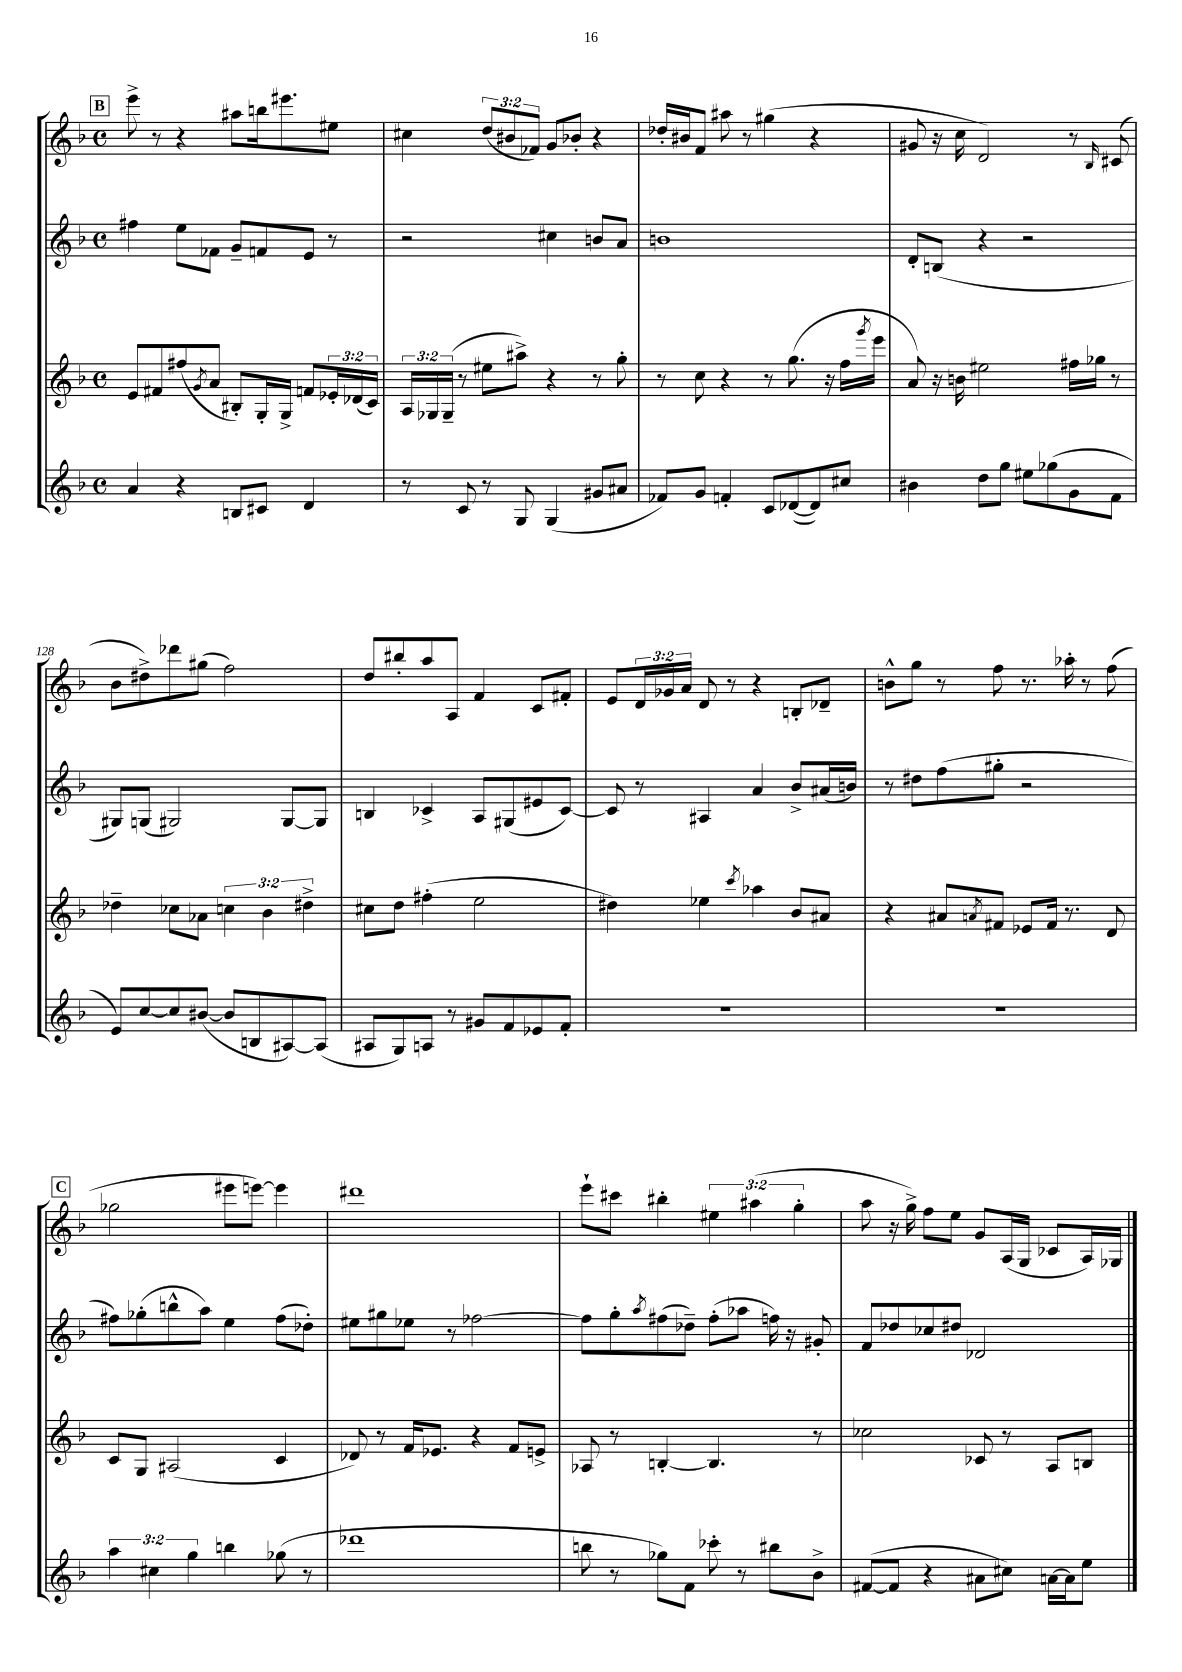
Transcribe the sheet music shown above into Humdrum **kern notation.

**kern	**kern	**kern	**kern
*staff4	*staff3	*staff2	*staff1
*clefG2	*clefG2	*clefG2	*clefG2
*k[b-]	*k[b-]	*k[b-]	*k[b-]
*M4/4	*M4/4	*M4/4	*M4/4
*met(c)	*met(c)	*met(c)	*met(c)
4a	8e	4ff#	8eee^
.	8f#	.	8r
4r	(8ff#	8ee	4r
.	8qg	.	.
.	8a	8f-	.
8B	8B#')	8g~	8aa#
8c#	16G'	8f	16bb
.	16G^	.	8.eee#
4d	8f	8e	.
.	24e-'	8r	8ee#
.	(24d-	.	.
.	24c)	.	.
=	=	=	=
8r	24A	2r	4cc#
.	24G-	.	.
.	(24G-~	.	.
8c	8r	.	.
8r	8ee#	.	(12dd
.	.	.	12b#
8G	8aa#^)	.	.
.	.	.	12f-)
(4G	4r	4cc#	8g
.	.	.	8b-'
8g#	8r	8b	4r
8a#	8gg'	8a	.
=	=	=	=
8f-)	8r	1b	16dd-'
.	.	.	16b#
8g	8cc	.	8f
4f'	4r	.	8aa#
.	.	.	8r
8c	8r	.	(4gg#
([8d-	(8.gg	.	.
8d-])	.	.	4r
.	16r	.	.
8cc#	16ff	.	.
.	8qggg	.	.
.	16eee	.	.
=	=	=	=
4b#	8a)	8d'	8g#
.	16r	(8B	16r
.	16b	.	16cc
8dd	2ee#	4r	2d)
8gg	.	.	.
8ee#	.	2r	.
(8gg-	.	.	.
8g	16ff#	.	8r
.	16gg-	.	.
.	.	.	16qqB-
8f	8r	.	(8c#
=	=	=	=
8e)	4dd-~	8G#)	8b-
[8cc	.	(8G	8dd#^)
8cc]	8cc-	2G#)	8ddd-
([8b#	8a-	.	(8gg#
8b#]	6cc	.	2ff)
8B	.	.	.
.	6b-	.	.
[8A#)	.	[8G#	.
.	6dd#^	.	.
(8A#]	.	8G#]	.
=	=	=	=
8A#	8cc#	4B	8dd
8G)	8dd	.	8bb#'
8A	(4ff#'	4c-^	8aa
8r	.	.	8A
8g#	2ee	8A	4f
8f	.	(8G#	.
8e-	.	8e#	8c
8f'	.	[8c-)	8f#'
=	=	=	=
1r	4dd#)	8c-]	8e
.	.	8r	24d
.	.	.	24g-
.	.	.	24a
.	4ee-	4A#	8d
.	.	.	8r
.	8qccc	.	.
.	4aa-	4a	4r
.	8b-	8b-^	8B'
.	8a#	(16a#	8d-~
.	.	16b)	.
=	=	=	=
1r	4r	8r	8b^^
.	.	8dd#	8gg
.	8a#	(8ff	8r
.	8qa	.	.
.	8f#	8gg#'	8ff
.	8e-	2r	8.r
.	16f#	.	.
.	8.r	.	16aa-'
.	.	.	8r
.	8d	.	(8ff
=	=	=	=
6aa	8c	8ff#)	2gg-
.	8G	(8gg-'	.
6cc#	.	.	.
.	(2A#	8bb^^	.
6gg	.	.	.
.	.	8aa)	.
4bb	.	4ee	8eee#
.	.	.	[8eee)
(8gg-	4c	(8ff#	4eee]
8r	.	8dd-')	.
=	=	=	=
1ddd-	8d-)	8ee#	1ddd#
.	8r	8gg#	.
.	16f	8ee-	.
.	8.e-	.	.
.	.	8r	.
.	4r	[2ff-	.
.	8f	.	.
.	8e^	.	.
=	=	=	=
8bb	8A-	8ff-]	8eee`
8r	8r	8gg'	8ccc#
.	.	8qaa	.
8gg-)	[4B'	(8ff#	4bb#'
8f	.	8dd-~)	.
8ccc-'	4.B]	(8ff#'	6ee#
8r	.	8aa-	.
.	.	.	(6aa#
8bb#	.	16ff)	.
.	.	16r	.
.	.	.	6gg'
8b-^	8r	8g#'	.
=	=	=	=
([8f#	2cc-	8f	8aa
8f#]	.	8dd-	16r
.	.	.	16gg^)
4r	.	8cc-	8ff
.	.	8dd#	8ee
8a#	8c-	2d-	8g
8cc#)	8r	.	(16A
.	.	.	16G
[16a	8A	.	8c-
16a]	.	.	.
8ee	8B	.	16A)
.	.	.	16G-
==	==	==	==
*-	*-	*-	*-
